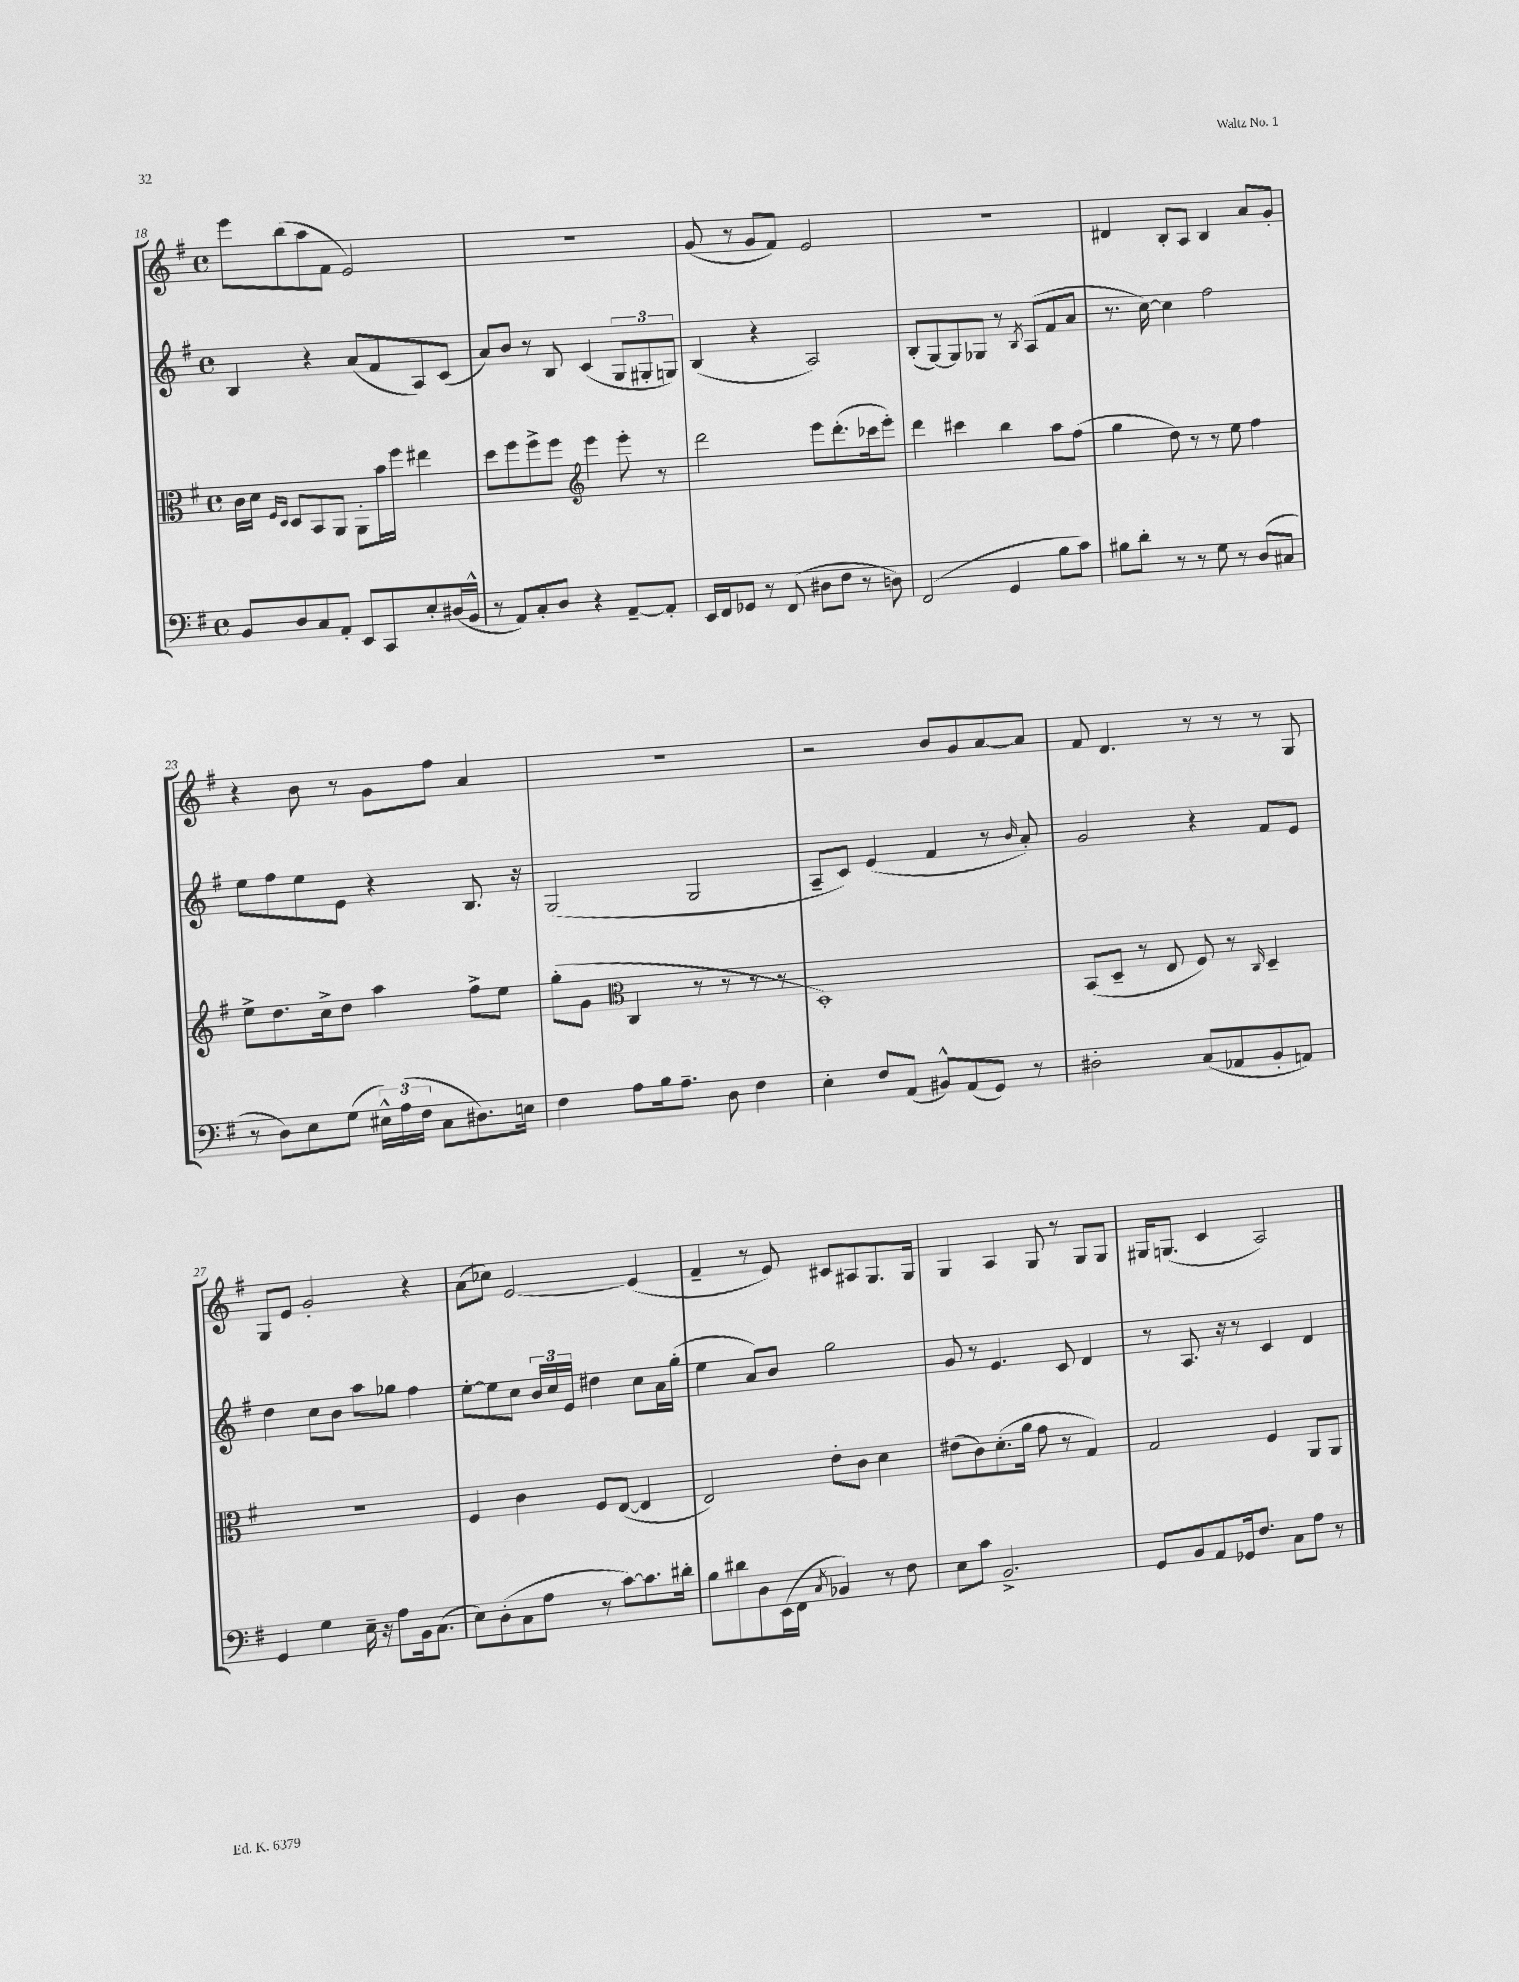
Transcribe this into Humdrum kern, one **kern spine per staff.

**kern	**kern	**kern	**kern
*part4	*part3	*part2	*part1
*staff4	*staff3	*staff2	*staff1
*clefF4	*clefC3	*clefG2	*clefG2
*k[f#]	*k[f#]	*k[f#]	*k[f#]
*M4/4	*M4/4	*M4/4	*M4/4
*met(c)	*met(c)	*met(c)	*met(c)
=18	=18	=18	=18
8BB/L	16c\LL	4B/	8eee\L
.	16d\JJ	.	.
.	16qqF#/LL	.	.
.	16qqD/JJ	.	.
8D/	8D/L	.	(8bb\
8C/	8BB/	4r	8aa\
8AA'/J	8AA/J	.	8f#\J
8EE/L	8AA'\L	(8a/L	2e/)
8CC/	16b\L	8f#/	.
.	16ff#\JJ	.	.
8E'/	4ee#X\	8A/)	.
(16D#X/L	.	(8c/J	.
16BB^^/JJ	.	.	.
=19	=19	=19	=19
8r	8dd\L	8a/L)	1r
8AA/L)	8ff#\	8b/J	.
8C'/	8ff#^\	8r	.
8D/J	8ff#\J	8B/	.
*	*clefG2	*	*
4r	4eee\	(4c/	.
[8AA~/L	8eee'\	12G/L	.
.	.	12G#X'/	.
8AA'/J]	8r	.	.
.	.	12Gn/J)	.
=20	=20	=20	=20
16EE/LL	2ddd\	(4B/	(8g/
16FF#/J	.	.	.
8GG-X/J	.	.	8r
8r	.	4r	8g/L
(8FF#/	.	.	8f#/J)
8D#X\L	8eee\L	2A/)	2e/
8F#\J	(8.ddd'\	.	.
8r	.	.	.
.	16ccc-X\k	.	.
8Dn\)	8eee'\J)	.	.
=21	=21	=21	=21
(2FF#/	4ddd\	(8B'/L	1r
.	.	[8G/)	.
.	4ccc#X\	8G/]	.
.	.	8G-X/J	.
4GG/	4bb\	8r	.
.	.	8qB/	.
.	.	(8A/L	.
8B\L	8aa\L	8f#/	.
8c\J)	(8ff#\J	8a/J	.
=22	=22	=22	=22
8B#X\L	4gg\	8.r	4d#X/
8d'\J	.	.	.
.	.	[16cc\)	.
8r	8dd\)	4cc\]	8B'/L
8r	8r	.	8A/J
8G\	8r	2ff#\	4B/
8r	8ee\	.	.
(8D/L	4ff#\	.	8a/L
8C#X/J	.	.	8g'/J
!!LO:LB:g=z
=23	=23	=23	=23
8r	8ee^\L	8ee\L	4r
8D\L)	8.dd\	8ff#\	.
8E\	.	8ee\	8b\
.	16cc^\k	.	.
(8G\J	8dd\J	8e\J	8r
24E#X^^\LL)	4aa\	4r	8g\L
(24A\	.	.	.
24F#\JJ	.	.	.
8C\L	.	.	8ff#\J
8.D#X\)	8ff#^\L	8.B/	4a/
.	8ee\J	.	.
16En\Jk	.	16r	.
=24	=24	=24	=24
4F#\	(8gg'\L	(2G/	1r
.	8g\J	.	.
*	*clefC3	*	*
8A\L	4C/	.	.
16B\k	.	.	.
8.A~\J	.	.	.
.	8r	2G/	.
8D\	8r	.	.
4F#\	8r	.	.
.	8r	.	.
=25	=25	=25	=25
4E'\	1D')	8A~/L	2r
.	.	8c/J)	.
8F#/L	.	(4e/	.
(8AA/J	.	.	.
8BB#X^^/L)	.	4f#/	8b/L
(8AA/	.	.	8g/
8GG/J)	.	8r	[8a/
.	.	16qqb/	.
8r	.	8a'/)	8a/J]
=26	=26	=26	=26
2D#X'\	(8BB/L	2g/	8f#/
.	8D~/J	.	4.d/
.	8r	.	.
.	8E/	.	.
(8C/L	8F#/)	4r	8r
8AA-X/	8r	.	8r
.	16qqC/	.	.
8BB'/	4D~/	8f#/L	8r
8AAn/J)	.	8e/J	8G/
!!LO:LB:g=z
=27	=27	=27	=27
4GG/	1r	4dd\	8G/L
.	.	.	8e/J
4G\	.	8cc\L	2g'/
.	.	8b\J	.
16E~\	.	8aa\L	.
16r	.	.	.
8A\L	.	8gg-X\J	.
16BB\k	.	4ff#\	4r
(8.C\J	.	.	.
=28	=28	=28	=28
8E\L)	4F#/	[8ee'\L	(8a\L
(8D'\	.	8ee\]	8cc-X\J)
8C\	4c\	8cc\J	[2e/
8A\J	.	24b/LL	.
.	.	24cc/	.
.	.	24e/JJ	.
8r	8F#/L	4dd#X\	.
[8c\L)	([8E/J	.	.
8.c\]	4E/]	8cc\L	(4e/]
.	.	16a\L	.
16d#X'\Jk	.	(16gg'\JJ	.
=29	=29	=29	=29
8B\L	2E/)	4ee\	4f#~/
8d#X\	.	.	.
8D\	.	8a/L)	8r
(16EE\L	.	8b/J	8e/)
16FF#\JJ	.	.	.
8qC/	.	.	.
4BB-X/)	8e'\L	2gg\	8c#X/L
.	8c\J	.	8A#X/
8r	4d\	.	8.G/
8F#\	.	.	.
.	.	.	16G/Jk
=30	=30	=30	=30
8E\L	(8e#X\L	8g/	4G/
8c\J	8c\)	8r	.
2.BB^/	(8.d'\	4.e/	4A/
.	16a\Jk	.	.
.	8g\	.	8G/
.	8r	8c/	8r
.	4G/)	4d/	8G/L
.	.	.	8G/J
=31	=31	=31	=31
8GG/L	2G/	8r	16G#X/KL
.	.	.	(8.Gn/J
8BB/	.	8.A/	.
8AA/	.	.	4c/
.	.	16r	.
16GG-X/k	.	8r	.
8.F#/J	.	.	.
.	4F#/	4c/	2A/)
8C\L	.	.	.
8A\J	8AA/L	4d/	.
8r	8AA/J	.	.
==	==	==	==
*-	*-	*-	*-
